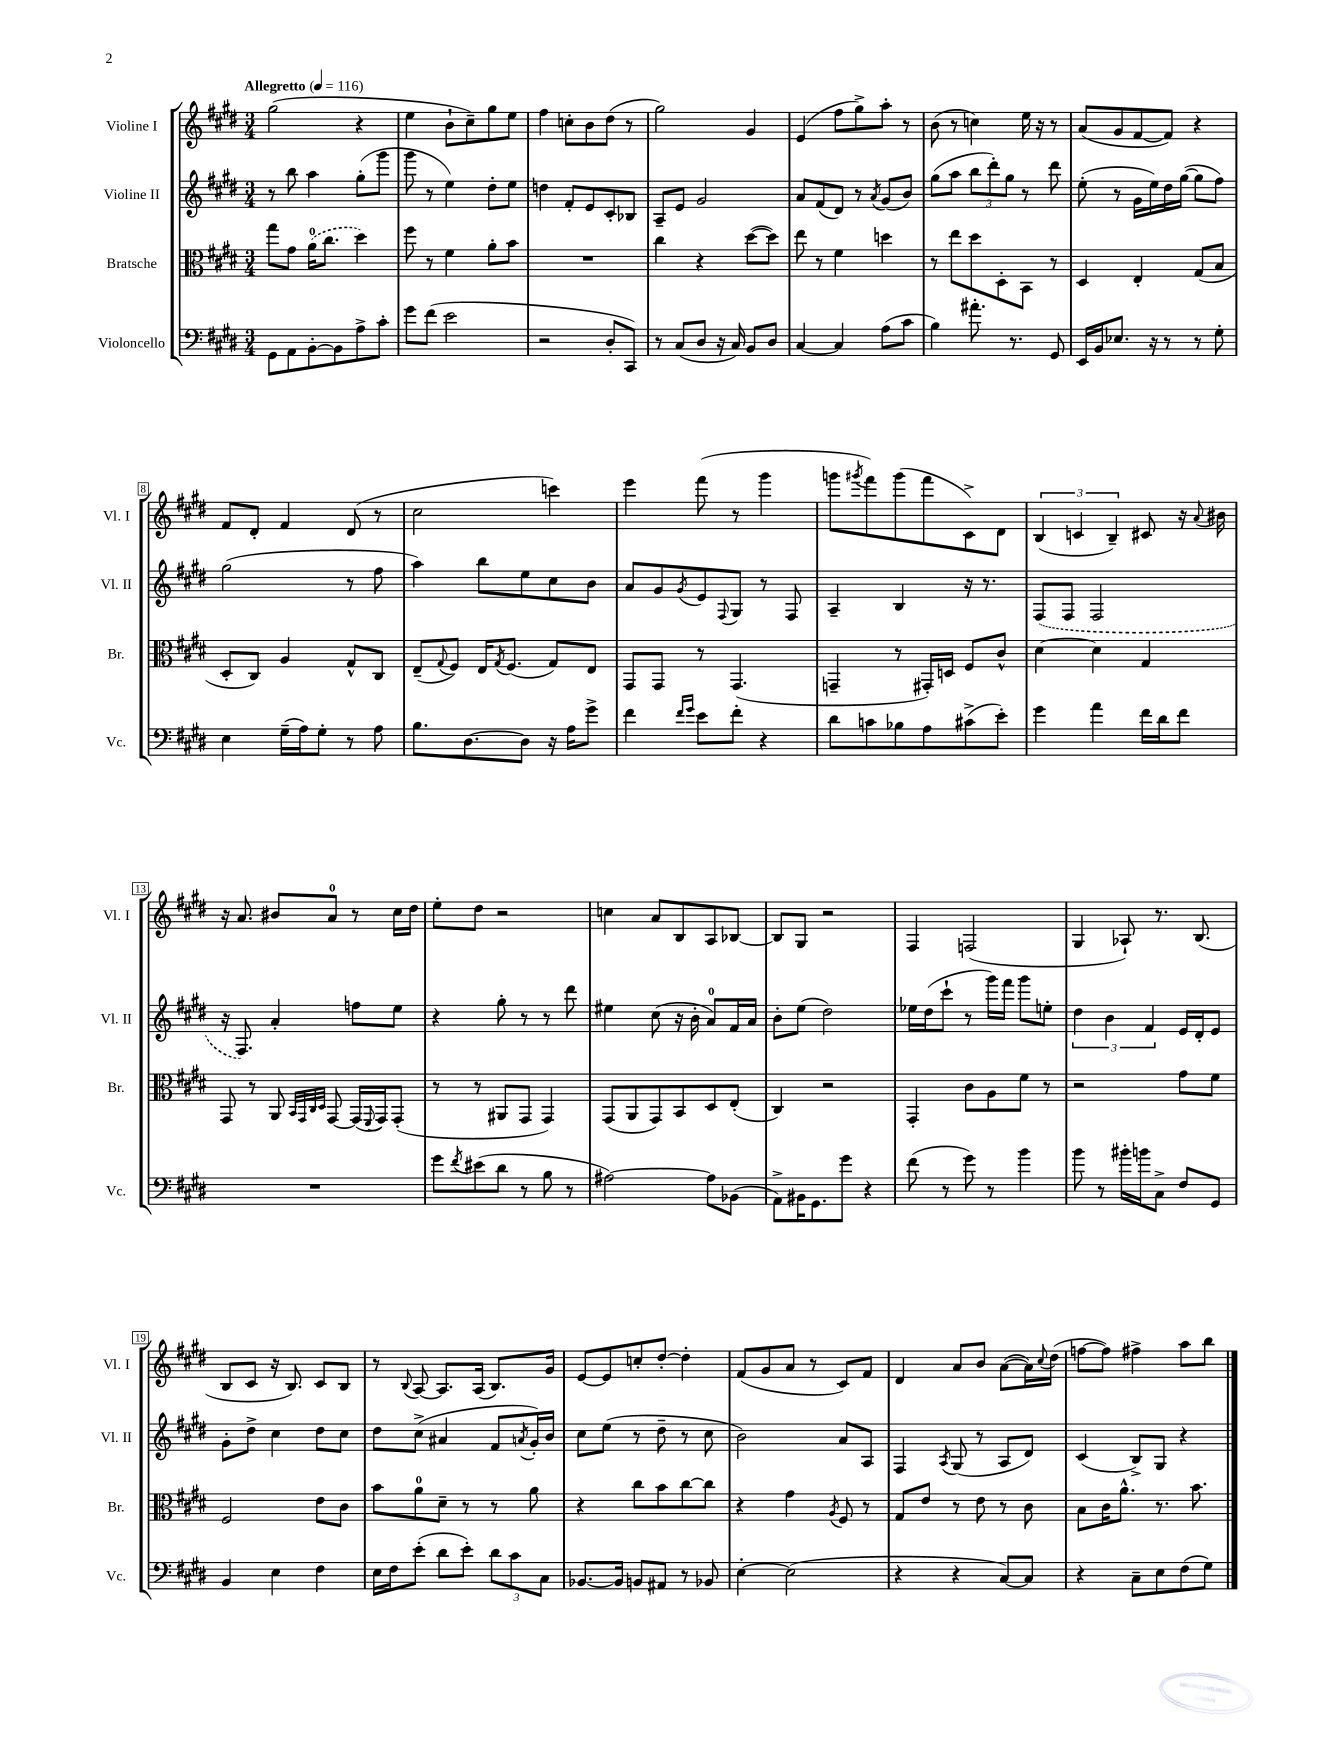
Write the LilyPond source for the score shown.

<<
\new StaffGroup <<
\new Staff = "s0" \with { instrumentName = "Violine I" shortInstrumentName = "Vl. I" } {
    \clef treble \key e \major \numericTimeSignature \time 3/4 \tempo "Allegretto" 4 = 116
    gis''2( r4 |
    e''4 b'8-! cis''8--) gis''8 e''8 |
    fis''4 c''8-. b'8 dis''8( r8 |
    gis''2) gis'4 |
    e'4( fis''8 gis''8->) a''8-. r8 |
    b'8( r8 c''4) e''16 r16 r8 |
    a'8( gis'8 fis'8~ fis'8) r4 |
    fis'8 dis'8-. fis'4 dis'8( r8 |
    cis''2 c'''4) |
    e'''4 fis'''8( r8 gis'''4 |
    g'''8 \acciaccatura { gis'''8 } fis'''8) gis'''8( fis'''8 cis'8->) dis'8 |
    \tuplet 3/2 { b4( c'4 b4--) } cis'8 r16 \appoggiatura { a'8 } bis'16 |
    r16 a'8. bis'8 a'8-0 r8 cis''16 dis''16 |
    e''8-. dis''8 r2 |
    c''4 a'8 b8 a8 bes8~ |
    bes8 gis8 r2 |
    fis4 f2( |
    gis4 aes8-!) r8. b8.( |
    b8 cis'8 r16 b8.) cis'8 b8 |
    r8 \appoggiatura { b8 } a8~ a8. a16( b8.) gis'16 |
    e'8~ e'8 c''8-. dis''8~-. dis''4-. |
    fis'8( gis'8 a'8 r8 cis'8) fis'8 |
    dis'4 a'8 b'8 a'8~( a'16) \appoggiatura { cis''8 } dis''16( |
    f''8~ f''8) fis''4-> a''8 b''8 \bar "|." |
}
\new Staff = "s1" \with { instrumentName = "Violine II" shortInstrumentName = "Vl. II" } {
    \clef treble \key e \major \numericTimeSignature \time 3/4
    r8 b''8 a''4 gis''8-.( gis'''8 |
    gis'''8 r8 e''4) dis''8-. e''8 |
    d''4 fis'8-. e'8 cis'8-. bes8 |
    a8-- e'8 gis'2 |
    a'8 fis'8( dis'8) r8 \acciaccatura { a'8 } gis'8( b'8) |
    gis''8( a''8 \tuplet 3/2 { b''8 dis'''8-.) gis''8 } r8 dis'''8 |
    e''8-.( r8 gis'16 e''16) dis''16 gis''16~( gis''8 fis''8) |
    gis''2( r8 fis''8 |
    a''4) b''8 e''8 cis''8 b'8 |
    a'8 gis'8 \acciaccatura { gis'8 } e'8 \appoggiatura { fis8 } gis8 r8 fis8 |
    a4-- b4 r16 r8. |
    \once \slurDashed fis8( fis8 fis2 |
    r16 fis8.) a'4-. f''8 e''8 |
    r4 gis''8-. r8 r8 dis'''8 |
    eis''4 cis''8( r16 b'16-. a'8-0) fis'16 a'16 |
    b'8-. e''8( dis''2) |
    ees''16 dis''16( cis'''8-! r8 gis'''16) fis'''16 gis'''8 e''8-. |
    \tuplet 3/2 { dis''4 b'4 fis'4 } e'16 dis'16-. e'8 |
    gis'8-. dis''8-> cis''4 dis''8 cis''8 |
    dis''8 cis''8->( ais'4 fis'8 \acciaccatura { a'8 } gis'16-.) b'16 |
    cis''8 e''8( r8 dis''8-- r8 cis''8 |
    b'2) a'8 a8 |
    fis4 \acciaccatura { a8 } gis8( r8 a8 dis'8) |
    cis'4( b8->) gis8 r4 \bar "|." |
}
\new Staff = "s2" \with { instrumentName = "Bratsche" shortInstrumentName = "Br." } {
    \clef alto \key e \major \numericTimeSignature \time 3/4
    gis''8 gis'8 \once \slurDashed a'16-0( cis''8. dis''4) |
    fis''8 r8 fis'4 a'8-. b'8 |
    R2. |
    cis''4 r4 dis''8~( dis''8) |
    e''8 r8 fis'4 d''4 |
    r8 e''8 dis''8 dis8-. b,8 r8 |
    dis4 e4-. gis8( b8 |
    dis8-. cis8) a4 gis8-^ cis8 |
    e8--( \appoggiatura { gis8 } fis8) e16 \acciaccatura { gis8 } fis8.( gis8) e8 |
    gis,8 gis,8 r8 gis,4.( |
    g,4-- r8 gis,16-.) d16 fis8 cis'8-^ |
    dis'4~ dis'4 gis4 |
    gis,8 r8 a,8 \grace { b,32 gis,32 cis32 dis32 } gis,8~ gis,16( \appoggiatura { fis,8 } gis,16) gis,8-.( |
    r8 r8 ais,8 gis,8 gis,4) |
    gis,8( a,8 gis,8) b,8 dis8 e8-.( |
    cis4) r2 |
    gis,4-. cis'8 a8 fis'8 r8 |
    r2 gis'8 fis'8 |
    fis2 e'8 cis'8 |
    b'8 a'8-0 dis'8-- r8 r8 a'8 |
    r4 cis''8 b'8 cis''8~ cis''8 |
    r4 gis'4 \acciaccatura { a8 } fis8 r8 |
    gis8 e'8 r8 e'8 r8 cis'8 |
    b8 cis'16 a'8.-^ r8. b'8. \bar "|." |
}
\new Staff = "s3" \with { instrumentName = "Violoncello" shortInstrumentName = "Vc." } {
    \clef bass \key e \major \numericTimeSignature \time 3/4
    gis,8 a,8 b,8~-. b,8 a8-> cis'8-. |
    gis'8 fis'8( e'2 |
    r2 dis8-. cis,8) |
    r8 cis8( dis8 r16 cis16) b,8 dis8 |
    cis4~ cis4 a8( cis'8 |
    b4) ais'8.-. r8. gis,8 |
    e,16 b,16 ees8. r16 r8 r8 gis8-. |
    e4 gis16--( a16) gis8-. r8 a8 |
    b8. dis8.~ dis8 r16 a16 gis'8-> |
    fis'4 \grace { fis'16 gis'16 } e'8 fis'8-. r4 |
    dis'8 c'8 bes8 a8 cis'8->( e'8-.) |
    gis'4 a'4 fis'16 dis'16 fis'8 |
    R2. |
    gis'8 \acciaccatura { fis'8 } eis'8( dis'8 r8 b8 r8 |
    ais2~) ais8 bes,8( |
    a,8->) bis,16 gis,8. gis'8 r4 |
    fis'8( r8 gis'8) r8 b'4 |
    b'8 r8 bis'16-. b'16 cis8-> fis8 gis,8 |
    b,4 e4 fis4 |
    e16 fis16 e'8-.( dis'8 e'8-.) \tuplet 3/2 { dis'8 cis'8 cis8 } |
    bes,8.~ bes,16 b,8 ais,8 r8 bes,8 |
    e4~-. e2( |
    r4 r4 cis8~) cis8 |
    r4 cis8-- e8 fis8( gis8) \bar "|." |
}
>>
>>
\layout { \context { \Score \override BarNumber.stencil = #(make-stencil-boxer 0.1 0.3 ly:text-interface::print) } }
